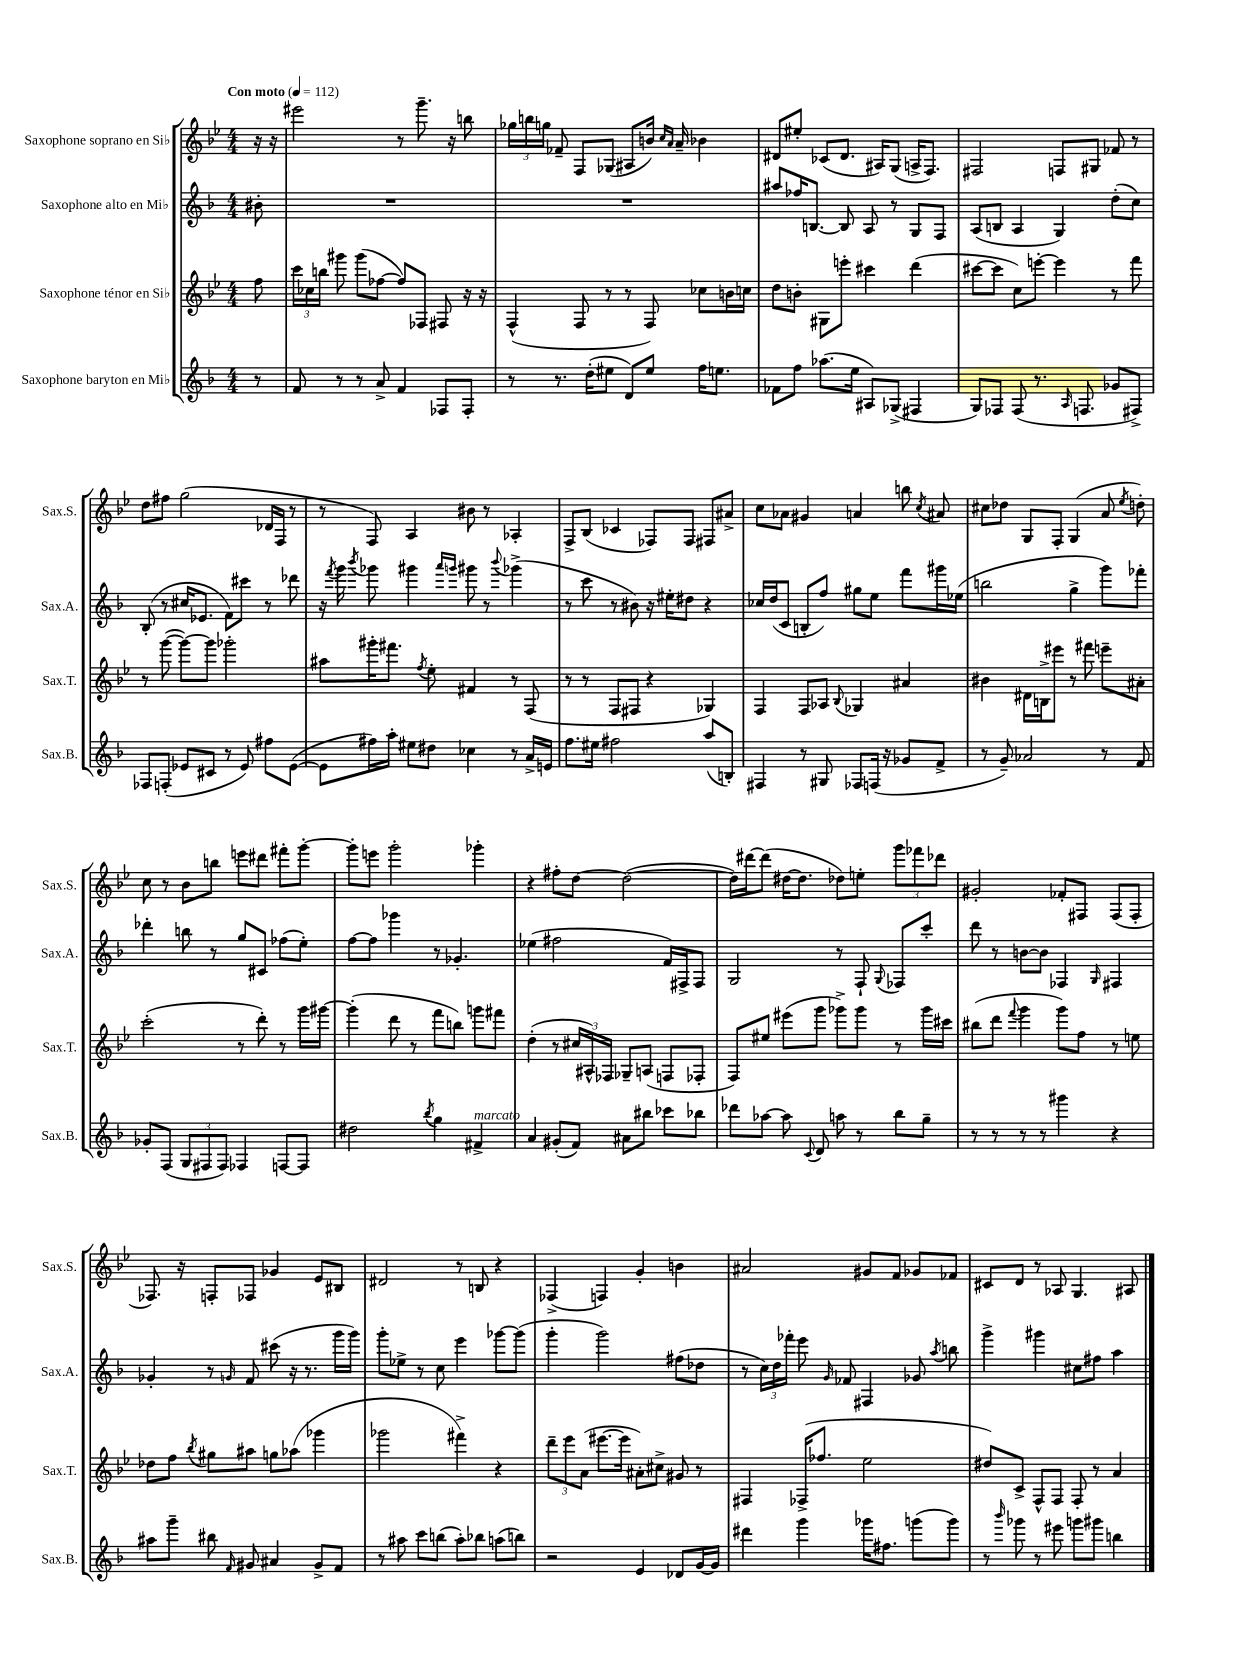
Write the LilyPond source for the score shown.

<<
\new StaffGroup <<
\new Staff = "s0" \with { instrumentName = "Saxophone soprano en Sib" shortInstrumentName = "Sax.S." } {
    \clef treble \key bes \major \numericTimeSignature \time 4/4 \partial 8 \tempo "Con moto" 4 = 112
    \autoBeamOff r16 r16 |
    eis'''2 r8 g'''8.-- r16 b''8 |
    \tuplet 3/2 { ges''16[ b''16 g''16] } fes'8-- f8[ ges8]( ais8[ b'16]) \grace { c''16[ a'16] } a'16-- bes'4 |
    dis'8[ eis''8]-. ces'8[( dis'8.] ais16[) g8]( a16[-> f8.]) |
    fis2 f8[ gis8] fes'8 r8 |
    d''8[ fis''8] g''2( des'16[ f16] r8 |
    r8 f8) a4 bis'8 r8 aes4-. |
    f8[-> bes8]( ces'4 fes8[) fes8] fis8[ ais'8]-> |
    c''8[ aes'8] gis'4 a'4 b''8 \acciaccatura { c''8 } ais'8 |
    cis''8[ des''8] g8[ f8]-. g4( a'8 \acciaccatura { ees''8 } d''8-.) |
    c''8 r8 bes'8[ b''8] e'''8[ dis'''8] fis'''8[-. g'''8]~-. |
    g'''8[-. e'''8] g'''2-. ges'''4-. |
    r4 fis''8[-. d''8]~ d''2~( |
    d''16[) dis'''16~ dis'''8]( dis''16[~ dis''8.] des''8[) e''8]-. \tuplet 3/2 { g'''8[ fes'''8 des'''8] } |
    gis'2-. fes'8[-. fis8] fis8[( fis8]-. |
    fes8.) r16 f8[-. fes8] ges'4 ees'8[ bis8] |
    dis'2 r8 b8 r4 |
    fes4->( f4) g'4-. b'4 |
    ais'2 gis'8[ f'8] ges'8[ fes'8] |
    cis'8[ d'8] r8 aes8 g4. ais8 \bar "|." |
}
\new Staff = "s1" \with { instrumentName = "Saxophone alto en Mib" shortInstrumentName = "Sax.A." } {
    \clef treble \key f \major \numericTimeSignature \time 4/4 \partial 8
    \autoBeamOff bis'8-. |
    R1 |
    R1 |
    ais''8[ fes''16 b8.]~ b8 a8 r8 g8[ f8] |
    a8[( b8] a4 g4) d''8[-.( c''8]) |
    bes8-.( r8 cis''16[ ees'8.] f'8[) cis'''8] r8 des'''8 |
    r16 \acciaccatura { f'''8 } g'''16 \acciaccatura { bes'''8 } ges'''8 gis'''4 \grace { a'''16[ g'''16] } gis'''8 r8 \appoggiatura { bes'''8 } ges'''4->( |
    r8 c'''8 r8 bis'8) r16 eis''16[-. dis''8] r4 |
    ces''16[ d''16( c'8] b8[-. f''8]) gis''8[ e''8] f'''8[ gis'''16 ees''16]( |
    b''2 g''4-> g'''8[) fes'''8]-. |
    des'''4-. b''8 r8 g''8[ cis'8] fes''8[( e''8]-.) |
    f''8[~ f''8] ges'''4 r8 ges'4.-. |
    ees''4( fis''2 f'16[) fis16-> fis8] |
    g2 r8 f8-! \appoggiatura { g8 } fes8[ c'''8]-. |
    d'''8 r8 b'8[~ b'8] fes4 \grace { g16 } fis4 |
    ges'4-. r8 \grace { g'16 } f'8 cis'''8( r16 r8. g'''16[ g'''16]) |
    g'''8[-. ees''8]-> r8 c''8 e'''4 ges'''8[~ ges'''8]( |
    g'''4-. g'''2) fis''8[( des''8] |
    r8 \tuplet 3/2 { c''16[) d''16 fes'''16]-. } e'''8 \grace { g'16 } fes'8 fis4 ges'8 \acciaccatura { a''8 } b''8 |
    g'''4-> gis'''4 cis''8[ fis''8] a''4 \bar "|." |
}
\new Staff = "s2" \with { instrumentName = "Saxophone ténor en Sib" shortInstrumentName = "Sax.T." } {
    \clef treble \key bes \major \numericTimeSignature \time 4/4 \partial 8
    \autoBeamOff f''8 |
    \tuplet 3/2 { c'''16[ ces''16 b''16] } gis'''8 gis'''8[( fes''8]~ fes''8[) fes8] fis8 r16 r16 |
    f4-^( f8 r8 r8 f8) ces''8[ b'16 c''16] |
    d''8[ b'8]-. gis8[ e'''8]-. cis'''4 d'''4( |
    cis'''8[~ cis'''8] c''8[) e'''8]~-. e'''4 r8 f'''8 |
    r8 g'''8~( g'''8[~) g'''8] ges'''2-. |
    ais''8[ gis'''16-. fis'''8.] \acciaccatura { f''8 } ees''8-. fis'4 r8 f8( |
    r8 r8 f8[ fis8] r4 ges4) |
    f4 f8[ aes8] \appoggiatura { bes8 } ges4 ais'4 |
    bis'4 dis'16[ b16-> eis'''8] r8 fis'''8 e'''8[-- ais'8]-. |
    c'''2-.( r8 d'''8-.) r8 g'''16[ gis'''16]~ |
    gis'''4-.( d'''8 r8 f'''8[ b''8]) g'''8[ fis'''8] |
    d''4-.( r8 \tuplet 3/2 { cis''16[ ais16-^) fes16] } ges8[-- a8]( f8[ fes8]-. |
    f8[) eis''8] eis'''8[( g'''8] ges'''8[->) ges'''8] r8 ges'''16[ cis'''16] |
    bis''8[( d'''8] \appoggiatura { f'''8 } g'''4 g'''8[) f''8] r8 e''8 |
    des''8[ f''8] \acciaccatura { bes''8 } gis''8[ ais''8] g''8[ aes''8]( ges'''4 |
    ges'''2 fis'''4->) r4 |
    \tuplet 3/2 { d'''8[-- ees'''8 a'8]( } eis'''8.[~ eis'''16] ais'8[-.) cis''8]-> gis'8 r8 |
    fis4 fes16[->( fes''8.] ees''2 |
    dis''8[) c'8]-> f8[-^ f8] f8-. r8 a'4 \bar "|." |
}
\new Staff = "s3" \with { instrumentName = "Saxophone baryton en Mib" shortInstrumentName = "Sax.B." } {
    \clef treble \key f \major \numericTimeSignature \time 4/4 \partial 8
    \autoBeamOff r8 |
    f'8 r8 r8 a'8-> f'4 fes8[ fes8]-. |
    r8 r8. d''16[-.( eis''8] d'8[) eis''8] f''16[ e''8.] |
    fes'8[ f''8] aes''8.[( e''16] ais8[) ges8]->( fis4 |
    g8[) fes8] fes8( r8. \grace { a16 } f8. ges'8[ fis8]->) |
    fes8[ f8]-.( ees'8[ cis'8] r8 ees'8) fis''8[ ees'8]~( |
    ees'8[ fis''16) a''16]-. eis''8[ dis''8] ces''4 r8 a'16[-> e'16] |
    f''8.[ eis''16] fis''2 a''8[( b8]-.) |
    fis4 r8 gis8 fes8[ f16]( r16 ges'8[ f'8]-> |
    r8 g'8--) aes'2 r8 f'8 |
    ges'8[-. f8]( \tuplet 3/2 { g8[ fis8 fis8]) } fes4 f8[~ f8] |
    dis''2 \acciaccatura { bes''8 } g''4 fis'4->^\markup { \italic "marcato" } |
    a'4 gis'8[-.( f'8]) ais'8[ bis''8] ces'''8[ bes''8] |
    des'''8[ aes''8]~ aes''8 \appoggiatura { c'8 } d'8 a''8 r8 bes''8[ g''8]-- |
    r8 r8 r8 r8 gis'''4 r4 |
    ais''8[ g'''8]-- bis''8 \grace { f'16 } gis'8 ais'4 gis'8[-> f'8] |
    r8 ais''8 c'''8[ b''8]( ais''8[-.) bes''8] a''8[( b''8]) |
    r2 e'4 des'8[ g'16~ g'16] |
    dis'''4 g'''4 ges'''16[ fis''8.] g'''8[( g'''8]) |
    r8 \grace { bes'''16 } ges'''8 r8 eis'''8 g'''8[ gis'''8] b''4 \bar "|." |
}
>>
>>
\layout { \context { \Score \remove "Bar_number_engraver" } }
